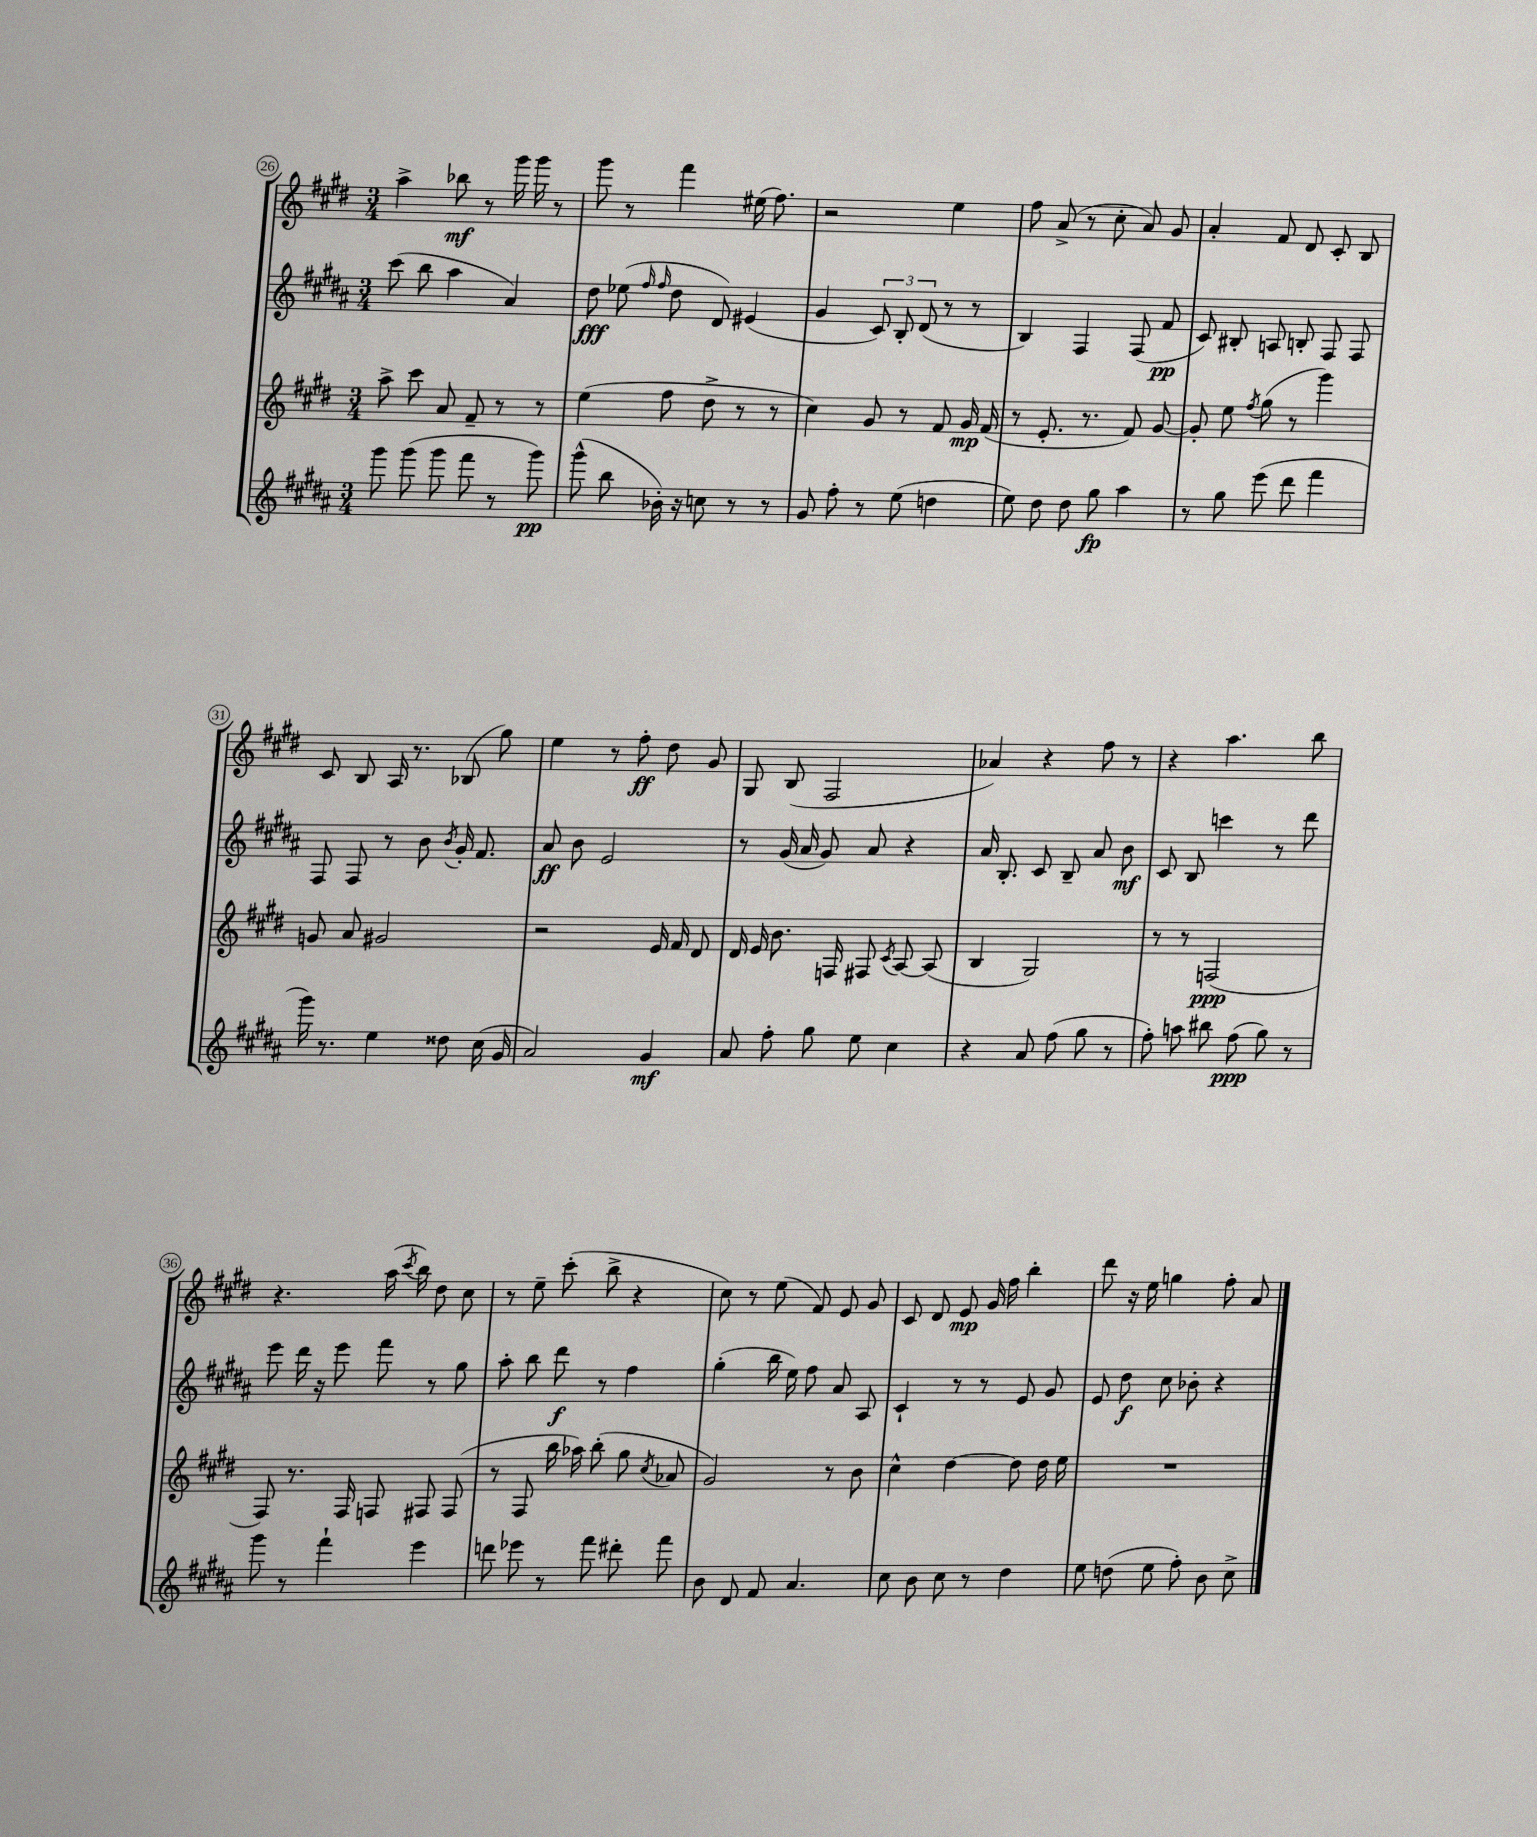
<<
\new StaffGroup <<
\new Staff = "s0" {
    \clef treble \key e \major \numericTimeSignature \time 3/4
    \autoBeamOff a''4-> bes''8\mf r8 gis'''16 gis'''16 r8 |
    gis'''8 r8 fis'''4 eis''16( fis''8.) |
    r2 e''4 |
    fis''8 a'8->( r8 cis''8-. a'8) gis'8 |
    a'4-. fis'8 dis'8 cis'8-. b8 |
    cis'8 b8 a16 r8. bes8( gis''8) |
    e''4 r8 fis''8-.\ff dis''8 gis'8 |
    gis8 b8( fis2 |
    aes'4) r4 fis''8 r8 |
    r4 a''4. b''8 |
    r4. a''16( \acciaccatura { cis'''8 } b''16) dis''8 cis''8 |
    r8 e''8-- cis'''8-.( b''8-> r4 |
    cis''8) r8 e''8( fis'8) e'8 gis'8 |
    cis'8 dis'8 e'8\mp gis'16 fis''16 b''4-. |
    dis'''8 r16 e''16 g''4 fis''8-. a'8 \bar "|." |
}
\new Staff = "s1" {
    \clef treble \key b \major \numericTimeSignature \time 3/4
    \autoBeamOff cis'''8( b''8 ais''4 ais'4) |
    dis''8\fff ees''8( \grace { fis''16 fis''16 } dis''8 dis'8) eis'4( |
    gis'4 \tuplet 3/2 { cis'8) b8-. dis'8( } r8 r8 |
    b4) fis4 fis8( fis'8\pp |
    cis'8) bis8-. a8 b8-. fis8 fis8 |
    fis8 fis8 r8 b'8 \acciaccatura { b'8 } gis'16-. fis'8. |
    ais'8\ff b'8 e'2 |
    r8 gis'16( ais'16 gis'8) ais'8 r4 |
    ais'16 b8.-. cis'8 b8-- ais'8 b'8\mf |
    cis'8 b8 c'''4 r8 dis'''8 |
    e'''8 dis'''16 r16 e'''8 fis'''8 r8 gis''8 |
    ais''8-. b''8 dis'''8\f r8 fis''4 |
    gis''4-.( b''16 e''16) fis''8 ais'8 ais8 |
    cis'4-! r8 r8 e'8 gis'8 |
    e'8 dis''8\f cis''8 bes'8-. r4 \bar "|." |
}
\new Staff = "s2" {
    \clef treble \key e \major \numericTimeSignature \time 3/4
    \autoBeamOff a''8-> cis'''8 a'8 fis'8-- r8 r8 |
    e''4( fis''8 dis''8-> r8 r8 |
    cis''4) gis'8 r8 fis'8 gis'16\mp fis'16( |
    r8 e'8.-. r8. fis'8) gis'8~ |
    gis'8-. e''8 \acciaccatura { fis''8 } gis''8( r8 gis'''4) |
    g'8 a'8 gis'2 |
    r2 e'16 fis'16 dis'8 |
    dis'16 e'16 b'8. f16 fis8 \acciaccatura { cis'8 } a8~ a8( |
    b4 gis2) |
    r8 r8 f2\ppp( |
    fis8) r8. fis16 f8 fis8 fis8( |
    r8 fis8 b''16 aes''16) b''8-.( gis''8 \acciaccatura { cis''8 } aes'8 |
    gis'2) r8 b'8 |
    cis''4-^ dis''4~ dis''8 dis''16 e''16 |
    R2. \bar "|." |
}
\new Staff = "s3" {
    \clef treble \key b \major \numericTimeSignature \time 3/4
    \autoBeamOff gis'''8 gis'''8( gis'''8 fis'''8 r8 gis'''8\pp) |
    gis'''8-^( b''8 bes'16-.) r16 c''8 r8 r8 |
    gis'8 fis''8-. r8 e''8( d''4 |
    e''8) dis''8 dis''8 gis''8\fp ais''4 |
    r8 gis''8 e'''8( dis'''8 fis'''4 |
    gis'''16) r8. e''4 disis''8 cis''16( gis'16 |
    ais'2) gis'4\mf |
    ais'8 fis''8-. gis''8 e''8 cis''4 |
    r4 ais'8 fis''8( gis''8 r8 |
    fis''8-.) a''8 bis''8 fis''8\ppp( gis''8) r8 |
    gis'''8 r8 fis'''4-! e'''4 |
    d'''8 ees'''8 r8 fis'''8 dis'''8-. fis'''8 |
    b'8 dis'8 fis'8 ais'4. |
    cis''8 b'8 cis''8 r8 dis''4 |
    e''8 d''8( e''8 fis''8-.) b'8 cis''8-> \bar "|." |
}
>>
>>
\layout { \context { \Score currentBarNumber = #26 \override BarNumber.stencil = #(make-stencil-circler 0.1 0.3 ly:text-interface::print) } }
